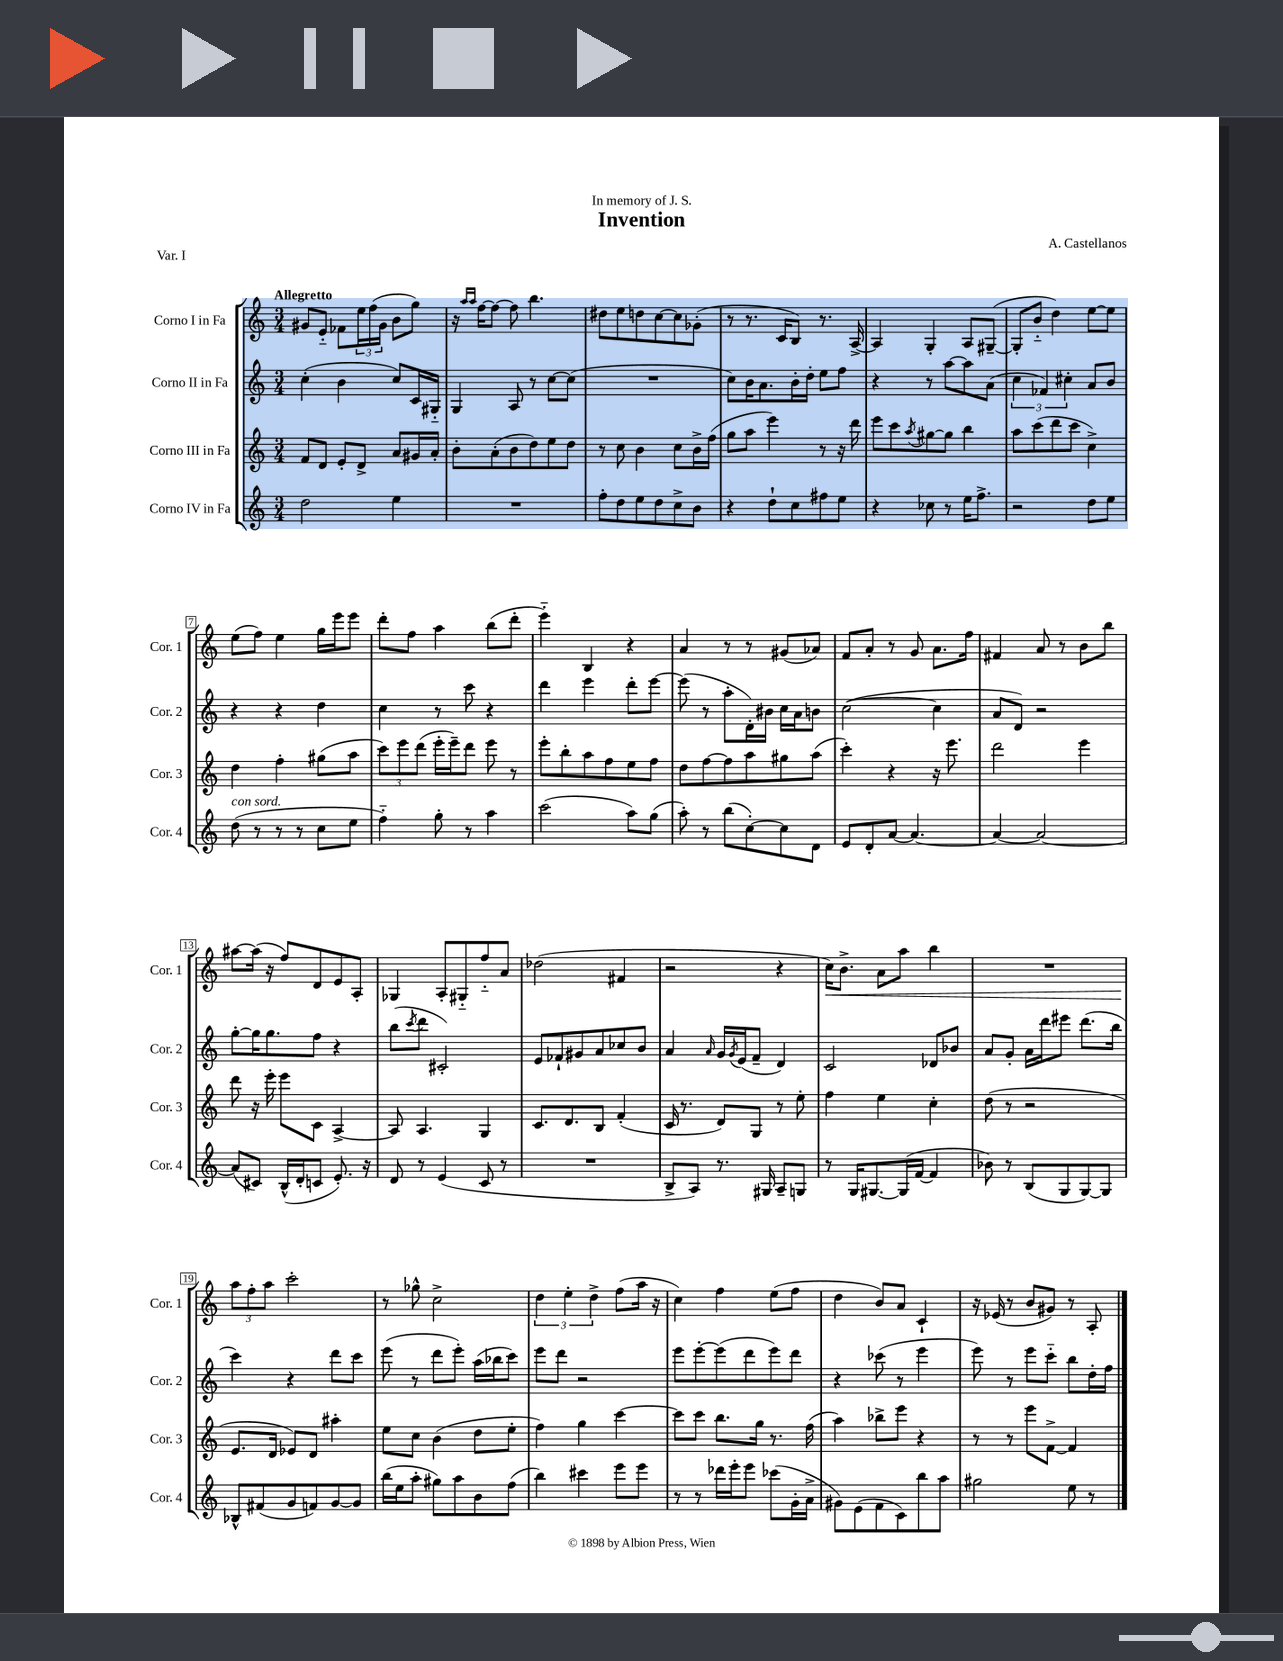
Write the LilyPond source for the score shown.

\header { title = "Invention" composer = "A. Castellanos" dedication = "In memory of J. S." piece = "Var. I" }
<<
\new StaffGroup <<
\new Staff = "s0" \with { instrumentName = "Corno I in Fa" shortInstrumentName = "Cor. 1" } {
    \clef treble \key c \major \numericTimeSignature \time 3/4 \tempo "Allegretto"
    gis'8 e'8-_ fes'8 \tuplet 3/2 { e''16 f''16( gis'16 } b'8 g''8) |
    r16 \grace { a''16 a''16 } f''16~ f''8~ f''8 b''4. |
    dis''8 e''8 d''8 c''8~ c''8 ges'8-.( |
    r8 r8. c'16 b8) r8. a16~-> |
    a4 g4-. a8 gis8~--( |
    gis8-. b'8-_ d''4) e''8~ e''8 |
    e''8( f''8) e''4 g''16 e'''16 e'''8 |
    d'''8-. f''8 a''4 b''8( d'''8-. |
    e'''4-_) b4 r4 |
    a'4 r8 r8 gis'8( aes'8) |
    f'8 a'8-. r8 g'8 a'8. f''16 |
    fis'4 a'8 r8 b'8 b''8 |
    ais''8~ ais''16( r16 f''8) d'8 e'8 a8-. |
    ges4 a8-. gis8-_ f''8-_ a'8 |
    des''2( fis'4 |
    r2 r4 |
    c''16\<) b'8.-> a'8 a''8 b''4 |
    R2. |
    \tuplet 3/2 { a''8\! f''8-. a''8 } c'''2-. |
    r8 ges''8-^ c''2-> |
    \tuplet 3/2 { d''4 e''4-. d''4-> } f''8( a''16 r16 |
    c''4) f''4 e''8( f''8 |
    d''4 b'8) a'8 c'4-! |
    r16 ees'16( r8 b'8 gis'8) r8 a8-. \bar "|." |
}
\new Staff = "s1" \with { instrumentName = "Corno II in Fa" shortInstrumentName = "Cor. 2" } {
    \clef treble \key c \major \numericTimeSignature \time 3/4
    c''4-.( b'4 c''8) c'16 gis16-_ |
    g4 a8 r8 c''8~ c''8( |
    R2. |
    c''8) b'16 a'8. b'16-. d''16-. e''8 f''8 |
    r4 r8 a''8~ a''8 a'8( |
    \tuplet 3/2 { c''4 fes'4) cis''4-. } a'8 b'8 |
    r4 r4 d''4 |
    c''4 r8 c'''8 r4 |
    d'''4 e'''4 d'''8-. e'''8~ |
    e'''8( r8 a''8-. d'16-.) bis'16 c''16 a'16 b'8 |
    c''2~( c''4 |
    a'8 d'8) r2 |
    g''8~-. g''16 g''8. f''8 r4 |
    b''8( \acciaccatura { c'''8 } d'''8 cis'2-.) |
    e'8 fes'8-! gis'8 a'8 ces''8 b'8 |
    a'4 \grace { a'16 } g'16 \acciaccatura { g'8 } e'16( f'8-- d'4) |
    c'2 des'8 bes'8 |
    a'8 g'8-. a'16 d'''16 eis'''8 d'''8.( b''16 |
    c'''4) r4 d'''8 c'''8 |
    e'''8( r8 d'''8 e'''8-.) a''16( bes''16 c'''8) |
    e'''8 d'''8 r2 |
    e'''8 e'''8~-. e'''8( d'''8 e'''8) d'''8 |
    r4 ces'''8( r8 e'''4 |
    e'''8) r8 e'''8 c'''8-_ b''8 d''16-. f''16 \bar "|." |
}
\new Staff = "s2" \with { instrumentName = "Corno III in Fa" shortInstrumentName = "Cor. 3" } {
    \clef treble \key c \major \numericTimeSignature \time 3/4
    f'8 d'8 e'8-. d'8-> a'8 gis'16 a'16-. |
    b'8-. a'8-.( b'8 d''8) e''8 d''8 |
    r8 c''8 b'4 c''8 b'16-> f''16( |
    g''8 a''8 e'''4) r8 r16 d'''16 |
    e'''8 c'''8 \acciaccatura { a''8 } gis''8~ gis''8 b''4 |
    a''8 c'''8( d'''8 c'''8 c''4->) |
    d''4 f''4-. gis''8( a''8 |
    \tuplet 3/2 { c'''8) e'''8 d'''8( } e'''16-. e'''16--) d'''8 e'''8 r8 |
    e'''8-. b''8-. a''8 f''8 e''8 f''8 |
    d''8 f''8~ f''8 a''8 gis''8 a''8( |
    c'''4-.) r4 r16 e'''8. |
    d'''2 e'''4 |
    d'''8 r16 e'''16-. e'''8 c'8 a4~-> |
    a8 a4. g4 |
    c'8. d'8. b8 f'4-.( |
    c'16 r8. d'8) g8 r8 e''8-. |
    f''4 e''4 c''4-. |
    d''8( r8 r2 |
    e'8. d'16 ees'8) d'8 ais''4-. |
    e''8 c''8 b'4( d''8 e''8-. |
    f''4) g''4 c'''4~ |
    c'''8 c'''8 b''8. g''16 r8. f''16( |
    a''4) bes''8-> e'''8 r4 |
    r8 r8 e'''8 f'8~-> f'4 \bar "|." |
}
\new Staff = "s3" \with { instrumentName = "Corno IV in Fa" shortInstrumentName = "Cor. 4" } {
    \clef treble \key c \major \numericTimeSignature \time 3/4
    d''2 e''4 |
    R2. |
    f''8-. d''8 e''8 d''8 c''8-> b'8 |
    r4 d''8-! c''8 fis''8 e''8 |
    r4 ces''8 r8 e''16 f''8.-> |
    r2 d''8 e''8 |
    d''8^\markup { \italic "con sord." }( r8 r8 r8 c''8 e''8 |
    f''4-_) g''8-. r8 a''4 |
    c'''2( a''8) g''8( |
    a''8-.) r8 b''8( c''8~-.) c''8 d'8 |
    e'8 d'8-. a'8~ a'4.~ |
    a'4~ a'2~ |
    a'8( cis'8) b16-^( d'16-. c'8 e'8.-.) r16 |
    d'8 r8 e'4( c'8 r8 |
    R2. |
    b8-> a8) r8. gis16 a8-- g8 |
    r8 g16 gis8.~ gis16( f'16~ f'4 |
    bes'8) r8 b8( g8 g8~) g8 |
    bes8-^ fis'8( g'8 f'8) g'8~ g'8 |
    b''16( e''16 a''8-. gis''8) a''8 b'8 f''8( |
    b''4) cis'''4 e'''8 e'''8 |
    r8 r8 des'''16 e'''16-. e'''8 ces'''8( g'16-. a'16-> |
    gis'8) e'8( f'8 c'8) b''8 a''8 |
    gis''2 e''8 r8 \bar "|." |
}
>>
>>
\layout { \context { \Score \override BarNumber.stencil = #(make-stencil-boxer 0.1 0.3 ly:text-interface::print) } }
